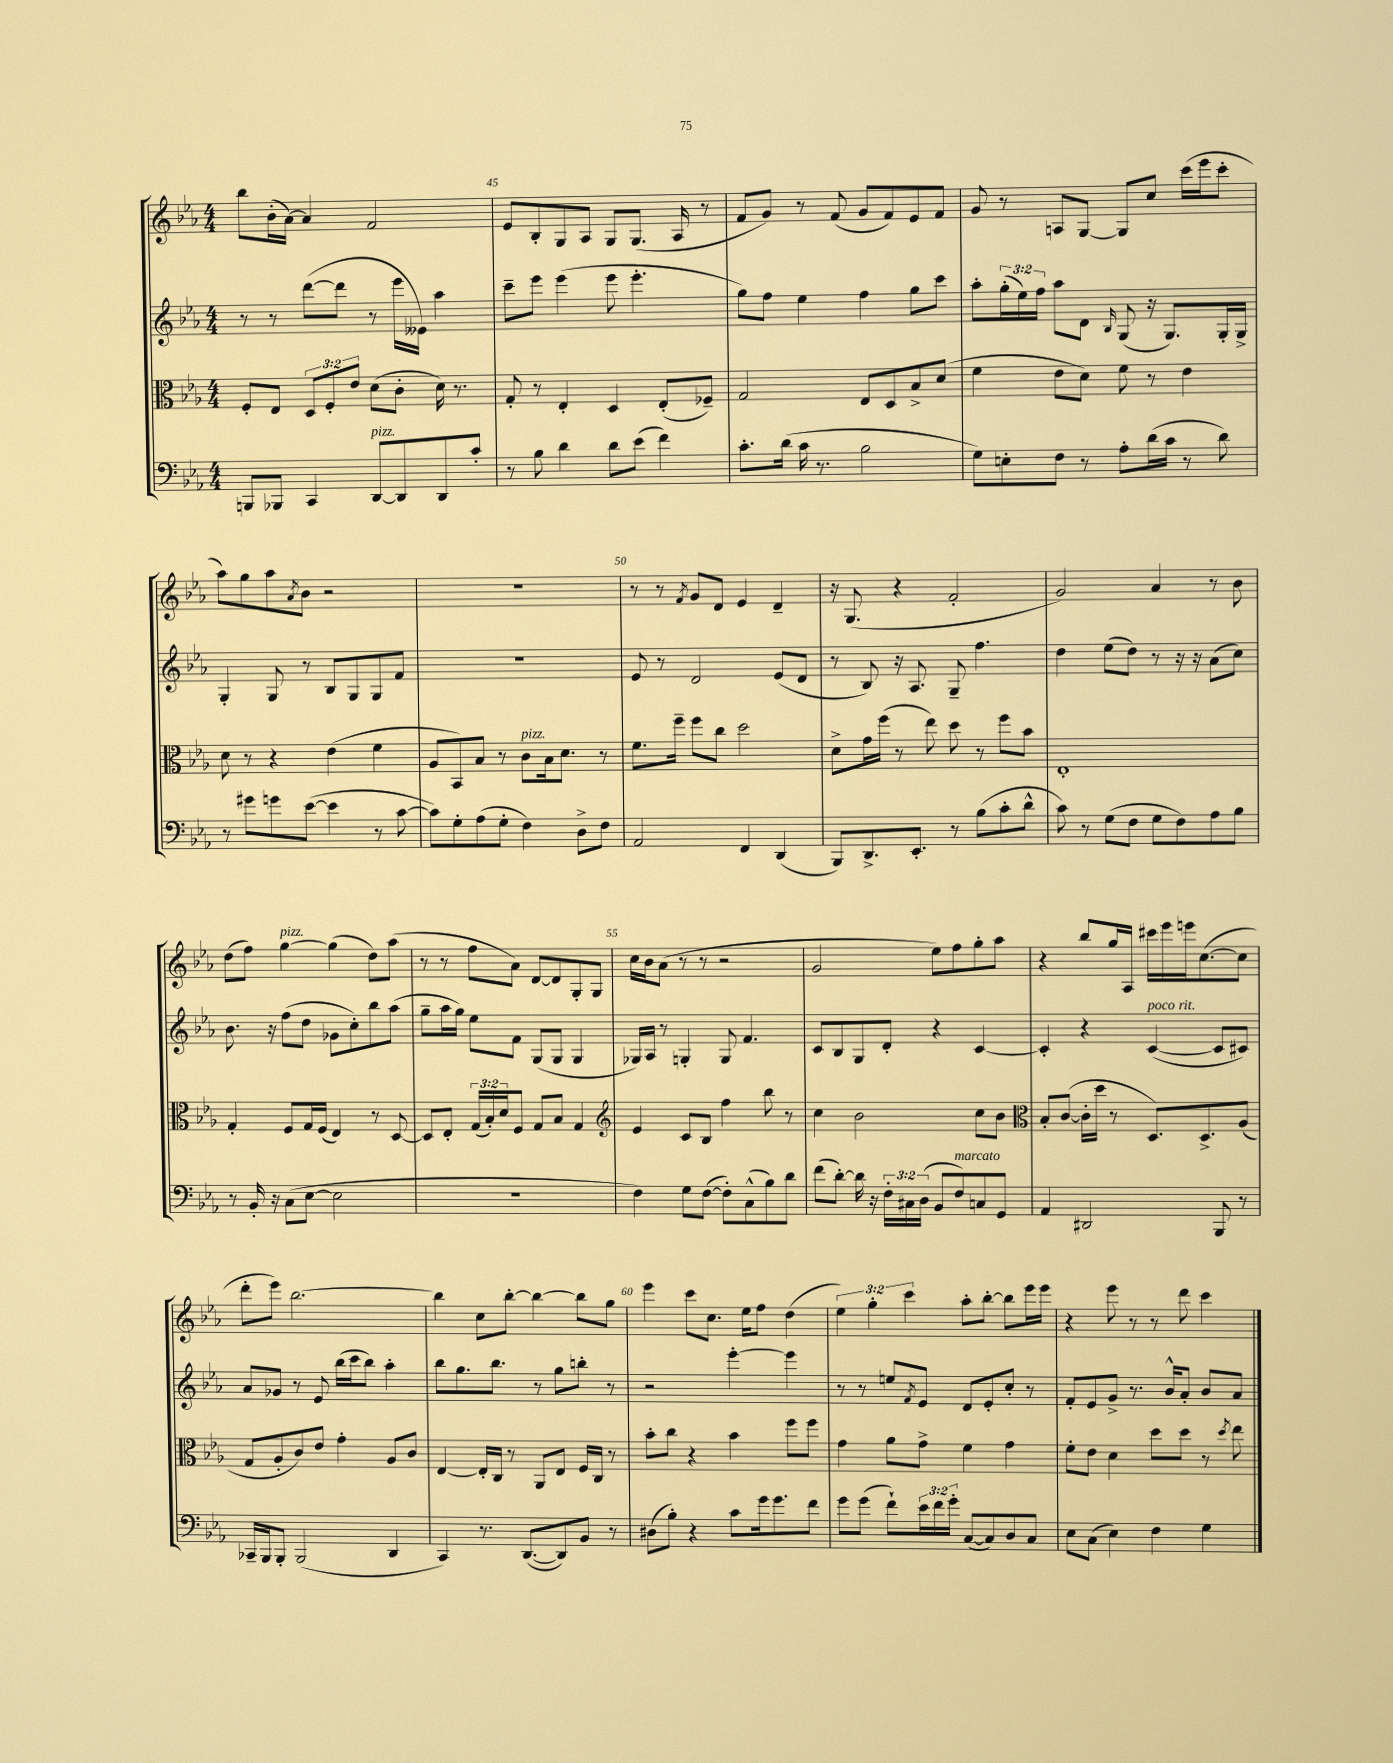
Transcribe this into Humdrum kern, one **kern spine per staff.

**kern	**kern	**kern	**kern
*staff4	*staff3	*staff2	*staff1
*clefF4	*clefC3	*clefG2	*clefG2
*k[b-e-a-]	*k[b-e-a-]	*k[b-e-a-]	*k[b-e-a-]
*M4/4	*M4/4	*M4/4	*M4/4
8BBB/L	8F'/L	8r	8bb-\L
8BBB-/J	8E-/J	8r	(16b-'\L
.	.	.	[16a-\JJ)
4CC/	12D/L	([8ddd\L	4a-/]
.	12F'/	.	.
.	.	8ddd\]J	.
.	12e-/J	.	.
[8DD/L	(8d\L	8r	2f/
8DD/]	8c'\J	16eee-\LL	.
.	.	16e--\JJ)	.
8DD/	16d\)	4aa-\	.
.	8.r	.	.
8c'/J	.	.	.
=	=	=	=
8r	8G'/	8ccc~\L	8e-/L
8B-\	8r	8eee-\J	8B-'/
4d\	4E-'/	(4eee-\	8G/
.	.	.	8A-/J
8d\L	4D/	8eee-\	8G/L
(8e-\J	.	4.eee-'\	(8.G/J
4f\)	(8E-'/L	.	.
.	.	.	16A-/
.	8F-~/J)	.	8r
=	=	=	=
8.c'\L	2G/	8gg\L)	8f/L
.	.	8ff\J	8g/J)
(16d\Jk	.	.	.
16c\	.	4ee-\	8r
8.r	.	.	.
.	.	.	(8f/
2B-\	8E-/L	4ff\	8g/L
.	8D/	.	8f/)
.	8B-^/	8gg\L	8e-/
.	(8d/J	8ccc\J	8f/J
=	=	=	=
8G\L)	4f\	8aa-'\L	8g/
8E'\	.	(24gg'\L	8r
.	.	24ee-\)	.
.	.	24ff\JJ	.
8F\J	8e-\L	8aa-\L	8A/L
8r	8d\J)	8d\J	[8G/J
.	.	16qqB-/	.
8A-'\L	8f\	(8G/	8G/]L
(16d\L	8r	16r	8cc/J
16c\JJ	.	8.G/L)	.
8r	4e-\	.	(16ccc\LL
.	.	.	16eee-\J
8d\)	.	16G'/L	8ccc'\J
.	.	16G^/JJ	.
=	=	=	=
8r	8d\	4G'/	8aa-\L)
8g#\L	8r	.	8gg\
8g\	4r	8G/	8aa-\
.	.	.	8qa-/
([8e-\J	.	8r	8b-\J
4e-\]	(4e-\	8B-/L	2r
.	.	8G/	.
8r	4f\	8G/	.
[8c\	.	8f/J	.
=	=	=	=
8c\]L)	8A-/L	1r	1r
8G'\	8BB-/)	.	.
(8A-\	8B-/J	.	.
8G'\J	8r	.	.
4F\)	8c\L	.	.
.	16B-\k	.	.
.	8.d\J	.	.
8D^\L	.	.	.
8F\J	8r	.	.
=	=	=	=
2AA-/	8.f\L	8e-/	8r
.	.	8r	8r
.	16ff~\Jk	.	.
.	.	.	8qf/
.	8ff\L	2d/	8g/L
.	8cc\J	.	8d/J
4FF/	2dd\	.	4e-/
(4DD/	.	(8e-/L	4d~/
.	.	8d/J	.
=	=	=	=
8BBB-/L)	8d^\L	8r	16r
.	.	.	(8.G/
8.DD^/	16g\L	8B-/)	.
.	(16ff\JJ	.	.
.	8r	16r	4r
8.EE-'/J	.	8.A-/	.
.	8ee-\)	.	.
8r	8dd\	8G~/	2f'/
(8B-\L	8r	4.ff\	.
8c'\	8ff\L	.	.
8d^^\J	8b-\J	.	.
=	=	=	=
8c\)	1E-'	4dd\	2g/)
8r	.	.	.
(8G\L	.	(8ee-\L	.
8F\J	.	8dd\J)	.
8G\L	.	8r	4a-/
8F\)	.	16r	.
.	.	16r	.
8A-\	.	(8a-\L	8r
8B-\J	.	8cc\J)	8b-\
=	=	=	=
8r	4G'/	8.b-\	(8dd\L
16BB-'/	.	.	8ff\J)
16r	.	16r	.
(8C\L	8F/L	(8ff\L	[4gg\
[8E-\J	16G/L	8dd\J	.
.	(16F/JJ	.	.
2E-\]	4E-/)	8g-\L	(4gg\]
.	.	8cc'\)	.
.	8r	8bb-\	8dd\L)
.	[8D/	(8aa-\J	(8aa-\J
=	=	=	=
1r	8D/]L	8gg~\L	8r
.	8E-'/J	16aa-\L	8r
.	.	16gg\JJ)	.
.	(24G/LL	8ee-\L	8ff\L
.	24B-'/)	.	.
.	24d/J	.	.
.	8F/J	8f\J	8a-\J)
.	8G/L	(8G/L	[8d/L
.	8B-/J	8G/J	8d/]
.	4G/	4G/	8G'/
.	.	.	8G/J
=	=	=	=
*	*clefG2	*	*
4F\)	4e-/	16G-/LL)	16cc\LL
.	.	16A-/JJ	16b-\J
.	.	8r	(8a-\J
8G\L	8c/L	4G'/	8r
([8F\J	8B-/J	.	8r
8F'\]L)	4ff\	8G/	2r
(8C^^\	.	4.f/	.
8B-\)	8bb-\	.	.
8d\J	8r	.	.
=	=	=	=
(8f\L	4cc\	8c/L	2g/
[8d'\J)	.	8B-/	.
16d\]	2b-\	8G/	.
16r	.	.	.
24F'\LL	.	8d'/J	.
24C#\	.	.	.
(24D\JJ	.	.	.
8BB-/L	.	4r	8ee-\L)
8F/)	.	.	8ff\
8C/	8cc\L	[4c/	8gg'\
8GG/J	8b-\J	.	8aa-\J
=	=	=	=
*	*clefC3	*	*
4AA-/	8B-'/L	4c'/]	4r
.	([8c/J	.	.
2DD#/	16c'\]LL	4r	8bb-/L
.	16dd\JJ	.	.
.	8r	.	16gg/L
.	.	.	16A-/JJ
.	8.D/L)	([4c/	16ccc#\LL
.	.	.	16eee-\
.	.	.	16eee\J
.	8.D^/	.	([8.cc\
8BBB-/	.	8c/]L	.
8r	(8A-/J	8c#/J)	8cc\]J
=	=	=	=
16CC-~/LL	8G/L	8a-/L	8ddd'\L
16BBB-/J	.	.	.
8BBB-'/J	8A-'/	8g-/J	8eee-\J)
(2BBB-/	8c/)	8r	[2.bb-\
.	8e-/J	8e-/	.
.	4g'\	(16bb-\LL	.
.	.	16ccc\J	.
.	.	8bb-\J)	.
4DD/	8A-/L	4aa-'\	.
.	8c/J	.	.
=	=	=	=
4CC/)	[4E-/	8bb-\L	4bb-\]
.	.	8.gg\	.
8.r	16E-'/]LL	.	8cc\L
.	16C/JJ	8.bb-\J	.
.	8r	.	[8bb-'\J
([8.DD/L	.	.	.
.	8AA-/L	8r	4bb-\_
8DD/])	8E-/J	8gg\L	.
8BB-/J	16F/LL	8bb'\J	8bb-\]L
.	16C/JJ	.	.
8r	8r	8r	8gg\J
=	=	=	=
(8D#\L	8b-'\L	2r	4eee-\
8B-'\J)	8cc\J	.	.
4r	4r	.	8ccc\L
.	.	.	8.cc\J
8c\L	4b-\	[4eee-'\	.
.	.	.	16ee-\LK
16g\k	.	.	8ff\J
8.g\	.	.	.
.	8ff\L	4eee-\]	(4dd\
8f\J	8ff\J	.	.
=	=	=	=
8g\L	4g\	8r	6ee-\)
(8g\J	.	8r	.
.	.	.	6gg'\
8f`\L)	8a-\L	8ee/L	.
.	.	.	6ccc\
.	.	8qf/	.
24e-\L	8g^\J	8e-/J	.
24f\	.	.	.
24g'\JJ	.	.	.
([8C/L	4f\	8d/L	8aa-'\L
8C/])	.	8e-'/	[8bb-'\J
8D/	4g\	8cc'/J	8bb-\]L
8C/J	.	8r	16eee-\L
.	.	.	16eee-\JJ
=	=	=	=
8E-\L	8f'\L	8f'/L	4r
(8C\J	8e-\J	8e-/	.
4E-\)	4d\	8g^/J	8eee-\
.	.	8.r	8r
4F\	8dd\L	.	8r
.	.	16b-^^/LK	.
.	8dd\J	8a-'/J	8ddd\
4G\	8r	8b-/L	4ccc\
.	8qdd/	.	.
.	8ee-\	8a-/J	.
==	==	==	==
*-	*-	*-	*-
